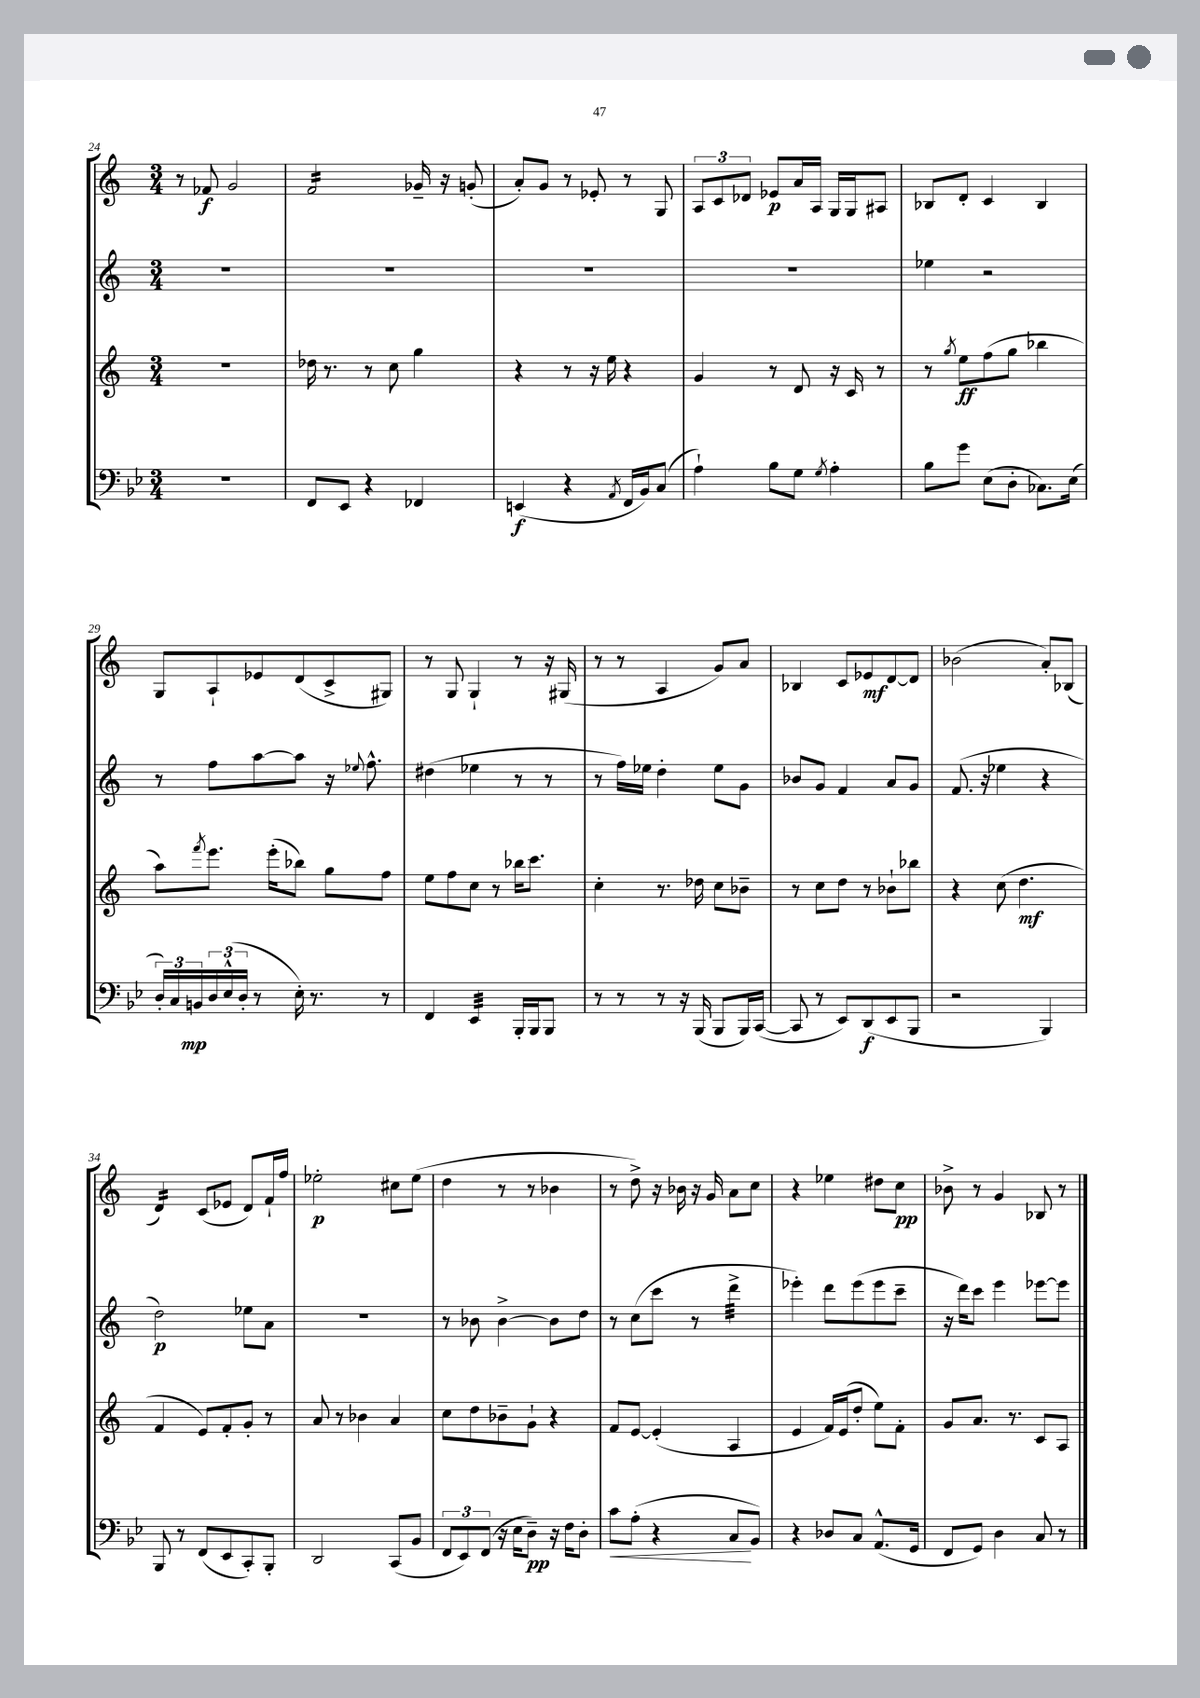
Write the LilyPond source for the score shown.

<<
\new StaffGroup <<
\new Staff = "s0" {
    \clef treble \key c \major \numericTimeSignature \time 3/4
    r8 fes'8\f g'2 |
    f'2:16 ges'16-- r16 g'8-.( |
    a'8-.) g'8 r8 ees'8-. r8 g8 |
    \tuplet 3/2 { a8 c'8 des'8 } ees'8\p a'16 a16 g16 g16 ais8 |
    bes8 d'8-. c'4 bes4 |
    g8 a8-! ees'8 d'8( c'8-> gis8) |
    r8 g8 g4-! r8 r16 gis16( |
    r8 r8 a4 g'8) a'8 |
    bes4 c'8 ees'8\mf d'8~ d'8 |
    bes'2( a'8-.) bes8( |
    d'4:16) c'8( ees'8 d'8) f'16-! f''16 |
    ees''2-.\p cis''8 ees''8( |
    d''4 r8 r8 bes'4 |
    r8 d''8->) r16 bes'16 r16 g'16 a'8 c''8 |
    r4 ees''4 dis''8 c''8\pp |
    bes'8-> r8 g'4 bes8 r8 \bar "|." |
}
\new Staff = "s1" {
    \clef treble \key c \major \numericTimeSignature \time 3/4
    R2. |
    R2. |
    R2. |
    R2. |
    ees''4 r2 |
    r8 f''8 a''8~ a''8 r16 \appoggiatura { ees''8 } f''8.-^ |
    dis''4( ees''4 r8 r8 |
    r8 f''16) ees''16 d''4-. ees''8 g'8 |
    bes'8 g'8 f'4 a'8 g'8 |
    f'8.( r16 ees''4 r4 |
    d''2\p) ees''8 a'8 |
    R2. |
    r8 bes'8 bes'4~-> bes'8 d''8 |
    r8 c''8( c'''8 r8 d'''4:32-> |
    ees'''4-.) d'''8 ees'''8( ees'''8 c'''8-- |
    r16 d'''16) c'''8 e'''4 ees'''8~ ees'''8 \bar "|." |
}
\new Staff = "s2" {
    \clef treble \key c \major \numericTimeSignature \time 3/4
    R2. |
    des''16 r8. r8 c''8 g''4 |
    r4 r8 r16 e''16 r4 |
    g'4 r8 d'8 r16 c'16 r8 |
    r8 \acciaccatura { g''8 } e''8\ff f''8( g''8 bes''4 |
    a''8) \acciaccatura { f'''8 } e'''8. e'''16-.( bes''8) g''8 f''8 |
    e''8 f''8 c''8 r8 bes''16 c'''8. |
    c''4-. r8. des''16 c''8 bes'8-- |
    r8 c''8 d''8 r8 bes'8-! bes''8 |
    r4 c''8( d''4.\mf |
    f'4 e'8) f'8-. g'8-. r8 |
    a'8 r8 bes'4 a'4 |
    c''8 d''8 bes'8-- g'8-! r4 |
    f'8 e'8~ e'4-.( a4 |
    e'4 f'16) e'16( d''8-. e''8) f'8-. |
    g'8 a'8. r8. c'8 a8 \bar "|." |
}
\new Staff = "s3" {
    \clef bass \key bes \major \numericTimeSignature \time 3/4
    R2. |
    f,8 ees,8 r4 fes,4 |
    e,4\f( r4 \acciaccatura { a,8 } f,16 bes,16) c8( |
    a4-!) bes8 g8 \acciaccatura { g8 } a4-. |
    bes8 g'8 ees8( d8-. ces8.) ees16( |
    \tuplet 3/2 { d16-.) c16 b,16\mp } \tuplet 3/2 { d16 ees16-^( d16-. } r8 ees16-.) r8. r8 |
    f,4 ees,4:32 bes,,16-. bes,,16 bes,,8 |
    r8 r8 r8 r16 bes,,16( bes,,8 bes,,16) c,16~( |
    c,8 r8 ees,8) d,8\f( ees,8 bes,,8 |
    r2 bes,,4) |
    bes,,8 r8 f,8( ees,8 c,8-.) bes,,8-. |
    d,2 c,8( bes,8 |
    \tuplet 3/2 { f,8 ees,8) f,8( } r16 ees16 d8--\pp) r16 f16 d8-. |
    c'8\< a8-.( r4 c8\! bes,8) |
    r4 des8 c8 a,8.-^( g,16 |
    f,8 g,8) d4 c8 r8 \bar "|." |
}
>>
>>
\layout { \context { \Score currentBarNumber = #24 } }
